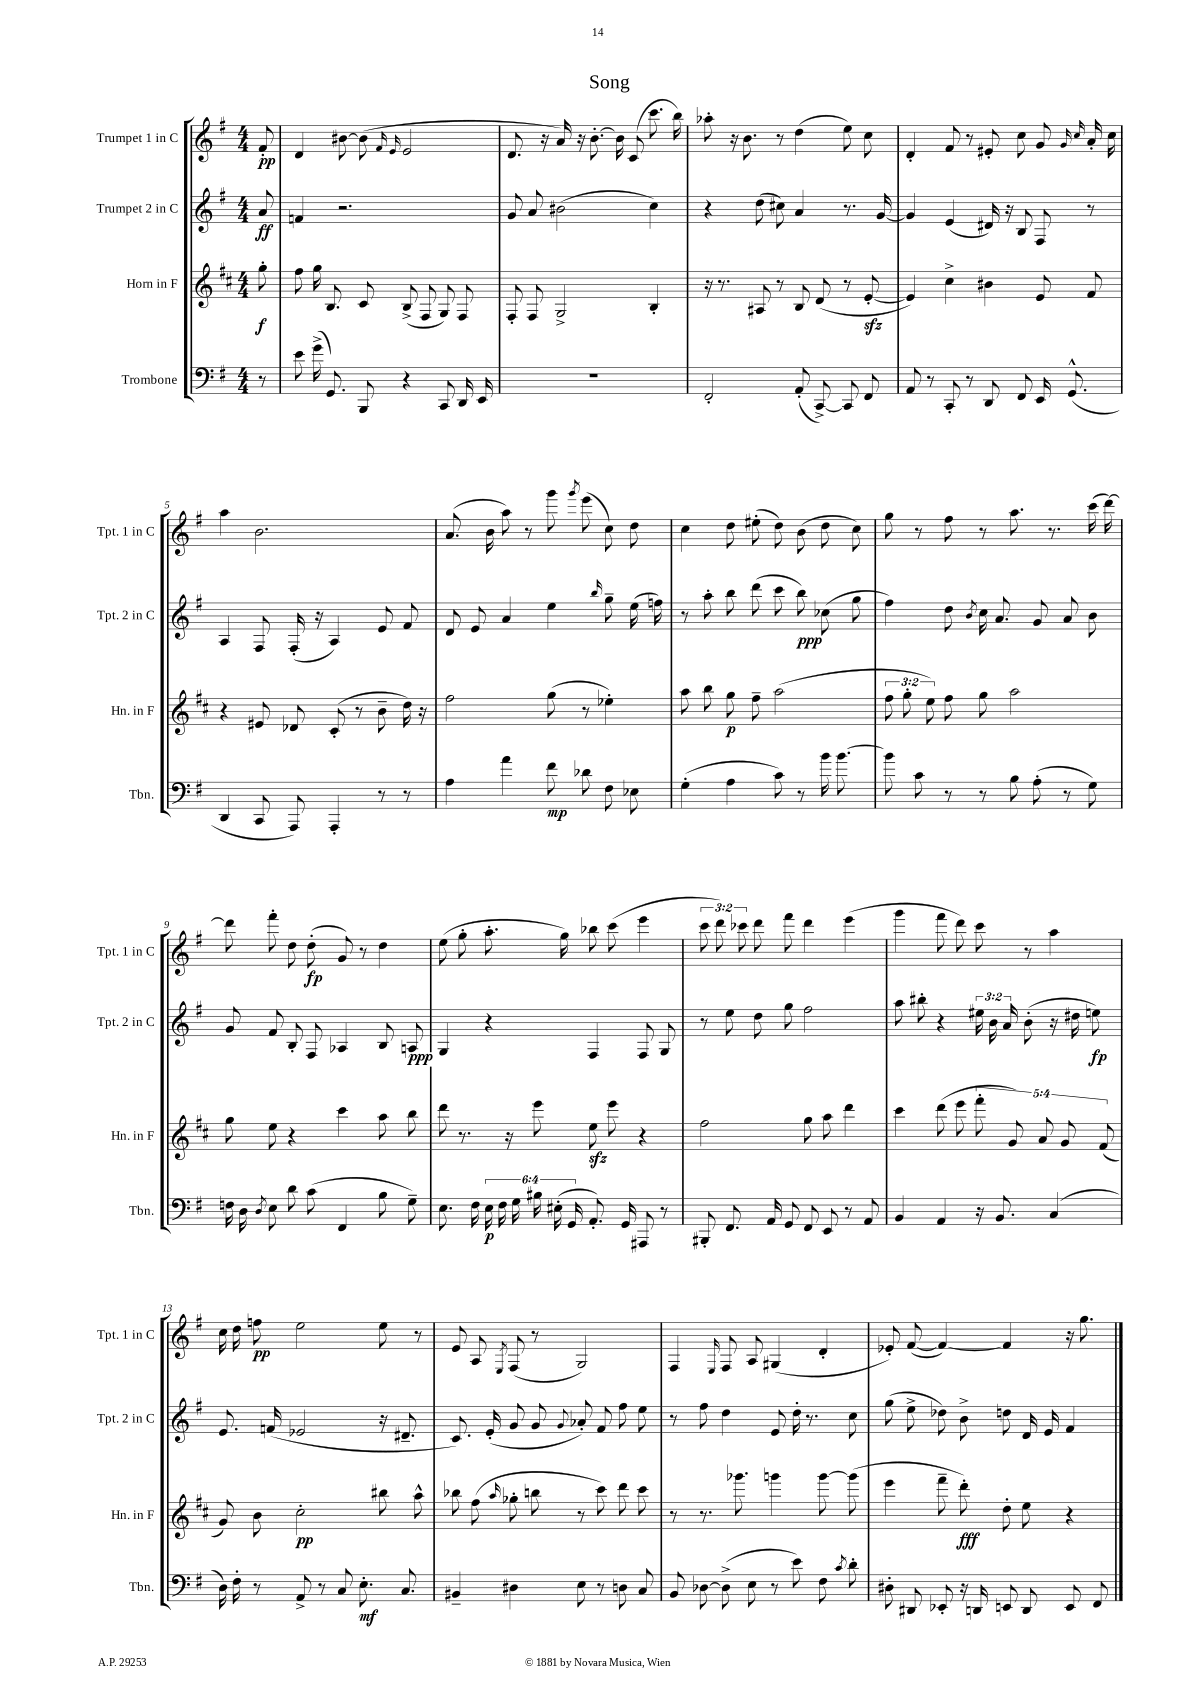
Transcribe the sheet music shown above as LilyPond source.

\header { title = "Song" }
<<
\new StaffGroup <<
\new Staff = "s0" \with { instrumentName = "Trumpet 1 in C" shortInstrumentName = "Tpt. 1 in C" } {
    \clef treble \key g \major \numericTimeSignature \time 4/4 \override Staff.TupletNumber.text = #tuplet-number::calc-fraction-text \partial 8
    \autoBeamOff fis'8-.\pp |
    d'4 bis'8~ bis'8( \grace { fis'16 e'16 } e'2 |
    d'8. r16 a'16) r16 b'8.~-. b'16 c'8( c'''8. b''16) |
    aes''8-. r16 b'8. r8 d''4( e''8) c''8 |
    d'4-. fis'8 r8 eis'8-. c''8 g'8 \grace { g'16 c''16 } a'16-. c''16 |
    a''4 b'2. |
    a'8.( b'16 a''8) r8 g'''8 \acciaccatura { g'''8 } e'''8( c''8) d''8 |
    c''4 d''8 eis''8-.( d''8) b'8( d''8 c''8) |
    g''8 r8 fis''8 r8 a''8. r8. c'''16( d'''16~) |
    d'''8 fis'''8-. d''8 d''8-.\fp( g'8) r8 d''4 |
    e''8( g''8-. a''8.-. g''16) bes''8 c'''8( e'''4 |
    \tuplet 3/2 { c'''8 d'''8) ces'''8 } d'''8 fis'''8 d'''4 e'''4( |
    g'''4 fis'''8 d'''8) c'''8 r8 a''4 |
    c''16 d''16 f''8\pp e''2 e''8 r8 |
    e'8 a8 \acciaccatura { e8 } fis8( r8 g2) |
    fis4 \grace { e16 } fis8 a8 gis4( d'4-. |
    ees'8-.) fis'8~( fis'4~) fis'4 r16 g''8. \bar "|." |
}
\new Staff = "s1" \with { instrumentName = "Trumpet 2 in C" shortInstrumentName = "Tpt. 2 in C" } {
    \clef treble \key g \major \numericTimeSignature \time 4/4 \override Staff.TupletNumber.text = #tuplet-number::calc-fraction-text \partial 8
    \autoBeamOff a'8\ff |
    f'4 r2. |
    g'8 a'8 bis'2( c''4) |
    r4 d''8( cis''8) a'4 r8. g'16~ |
    g'4 e'4( dis'16) r16 b8 fis8 r8 |
    a4 fis8 fis16-.( r16 a4) e'8 fis'8 |
    d'8 e'8 a'4 e''4 \grace { b''16 } g''8-- e''16( f''16) |
    r8 a''8-. b''8 d'''8( c'''8 b''8\ppp) ces''8( g''8 |
    fis''4) d''8 \acciaccatura { b'8 } c''16 a'8. g'8 a'8 b'8 |
    g'8 fis'8 b8-. fis8 aes4 b8 a8\ppp |
    g4 r4 fis4 fis8 g8 |
    r8 e''8 d''8 g''8 fis''2 |
    a''8 bis''8-. r4 \tuplet 3/2 { eis''16 b'16 a'16 } b'8-.( r16 dis''16 e''8\fp) |
    e'8. f'16( ees'2 r16 dis'8.-- |
    c'8.) e'16-.( g'8 g'8 \appoggiatura { g'8 } aes'8-.) fis'8 fis''8 e''8 |
    r8 fis''8 d''4 e'8 d''16-. r8. c''8 |
    g''8( e''8-> des''8) b'8-> d''8 d'16 e'16 fis'4 \bar "|." |
}
\new Staff = "s2" \with { instrumentName = "Horn in F" shortInstrumentName = "Hn. in F" } {
    \clef treble \key d \major \numericTimeSignature \time 4/4 \override Staff.TupletNumber.text = #tuplet-number::calc-fraction-text \partial 8
    \autoBeamOff g''8-.\f |
    fis''8 g''16 b8. cis'8 b8->( fis8 g8) fis8 |
    fis8-. fis8 g2-> b4-. |
    r16 r8. ais8 r8 b8 d'8( r8 e'8~-.\sfz |
    e'4) cis''4-> bis'4 e'8 fis'8 |
    r4 eis'8 des'8 cis'8-.( r8 b'8-- d''16) r16 |
    fis''2 g''8( r8 ees''4-.) |
    a''8 b''8 g''8\p fis''8-- a''2( |
    \tuplet 3/2 { fis''8 g''8-. e''8) } fis''8 g''8 a''2 |
    g''8 e''8 r4 cis'''4 a''8 b''8 |
    d'''8 r8. r16 e'''8 e''8\sfz e'''8 r4 |
    fis''2 g''8 a''8 d'''4 |
    cis'''4 d'''8( e'''8 \tuplet 5/4 { fis'''8-. g'8) a'8 g'8 fis'8( } |
    g'8) b'8 cis''2-.\pp bis''8 a''8-^ |
    bes''8 fis''8( \grace { a''16 } ges''8-. b''8 r8 cis'''8) d'''8 cis'''8 |
    r8 r8. ges'''8. g'''4 g'''8~ g'''8( |
    e'''4 fis'''8-- d'''8-.\fff) d''8-. e''8 r4 \bar "|." |
}
\new Staff = "s3" \with { instrumentName = "Trombone" shortInstrumentName = "Tbn." } {
    \clef bass \key g \major \numericTimeSignature \time 4/4 \override Staff.TupletNumber.text = #tuplet-number::calc-fraction-text \partial 8
    \autoBeamOff r8 |
    e'8 g'16->( g,8.) b,,8 r4 c,8 d,16 e,16 |
    R1 |
    fis,2-. a,8-.( c,8~->) c,8 fis,8 |
    a,8 r8 c,8-. r8 d,8 fis,8 e,16 g,8.-^( |
    d,4 c,8 a,,8) a,,4-. r8 r8 |
    a4 a'4 fis'8\mp des'8 fis8 ees8 |
    g4-.( a4 c'8) r8 b'16 b'8.~ |
    b'8 c'8 r8 r8 b8 a8-.( r8 g8) |
    f16 d16 \acciaccatura { d8 } e8 d'8 c'8( fis,4 b8 g8--) |
    e8. fis16 \tuplet 6/4 { e16\p fis16 g16 bis16 eis16-.( g,16 } a,8.-.) g,16 ais,,8 r8 |
    bis,,8-. fis,8. a,16 g,8 fis,8 e,8 r8 a,8 |
    b,4 a,4 r16 b,8. c4( |
    d16) fis16-. r8 a,8-> r8 c8 e8.-.\mf c8. |
    bis,4-- dis4 e8 r8 d8 c8 |
    b,8 des8~ des8->( e8 r8 e'8) fis8 \acciaccatura { c'8 } d'8-. |
    dis8-. dis,8 ees,8-. r16 d,16 e,8 d,8 e,8 fis,8 \bar "|." |
}
>>
>>
